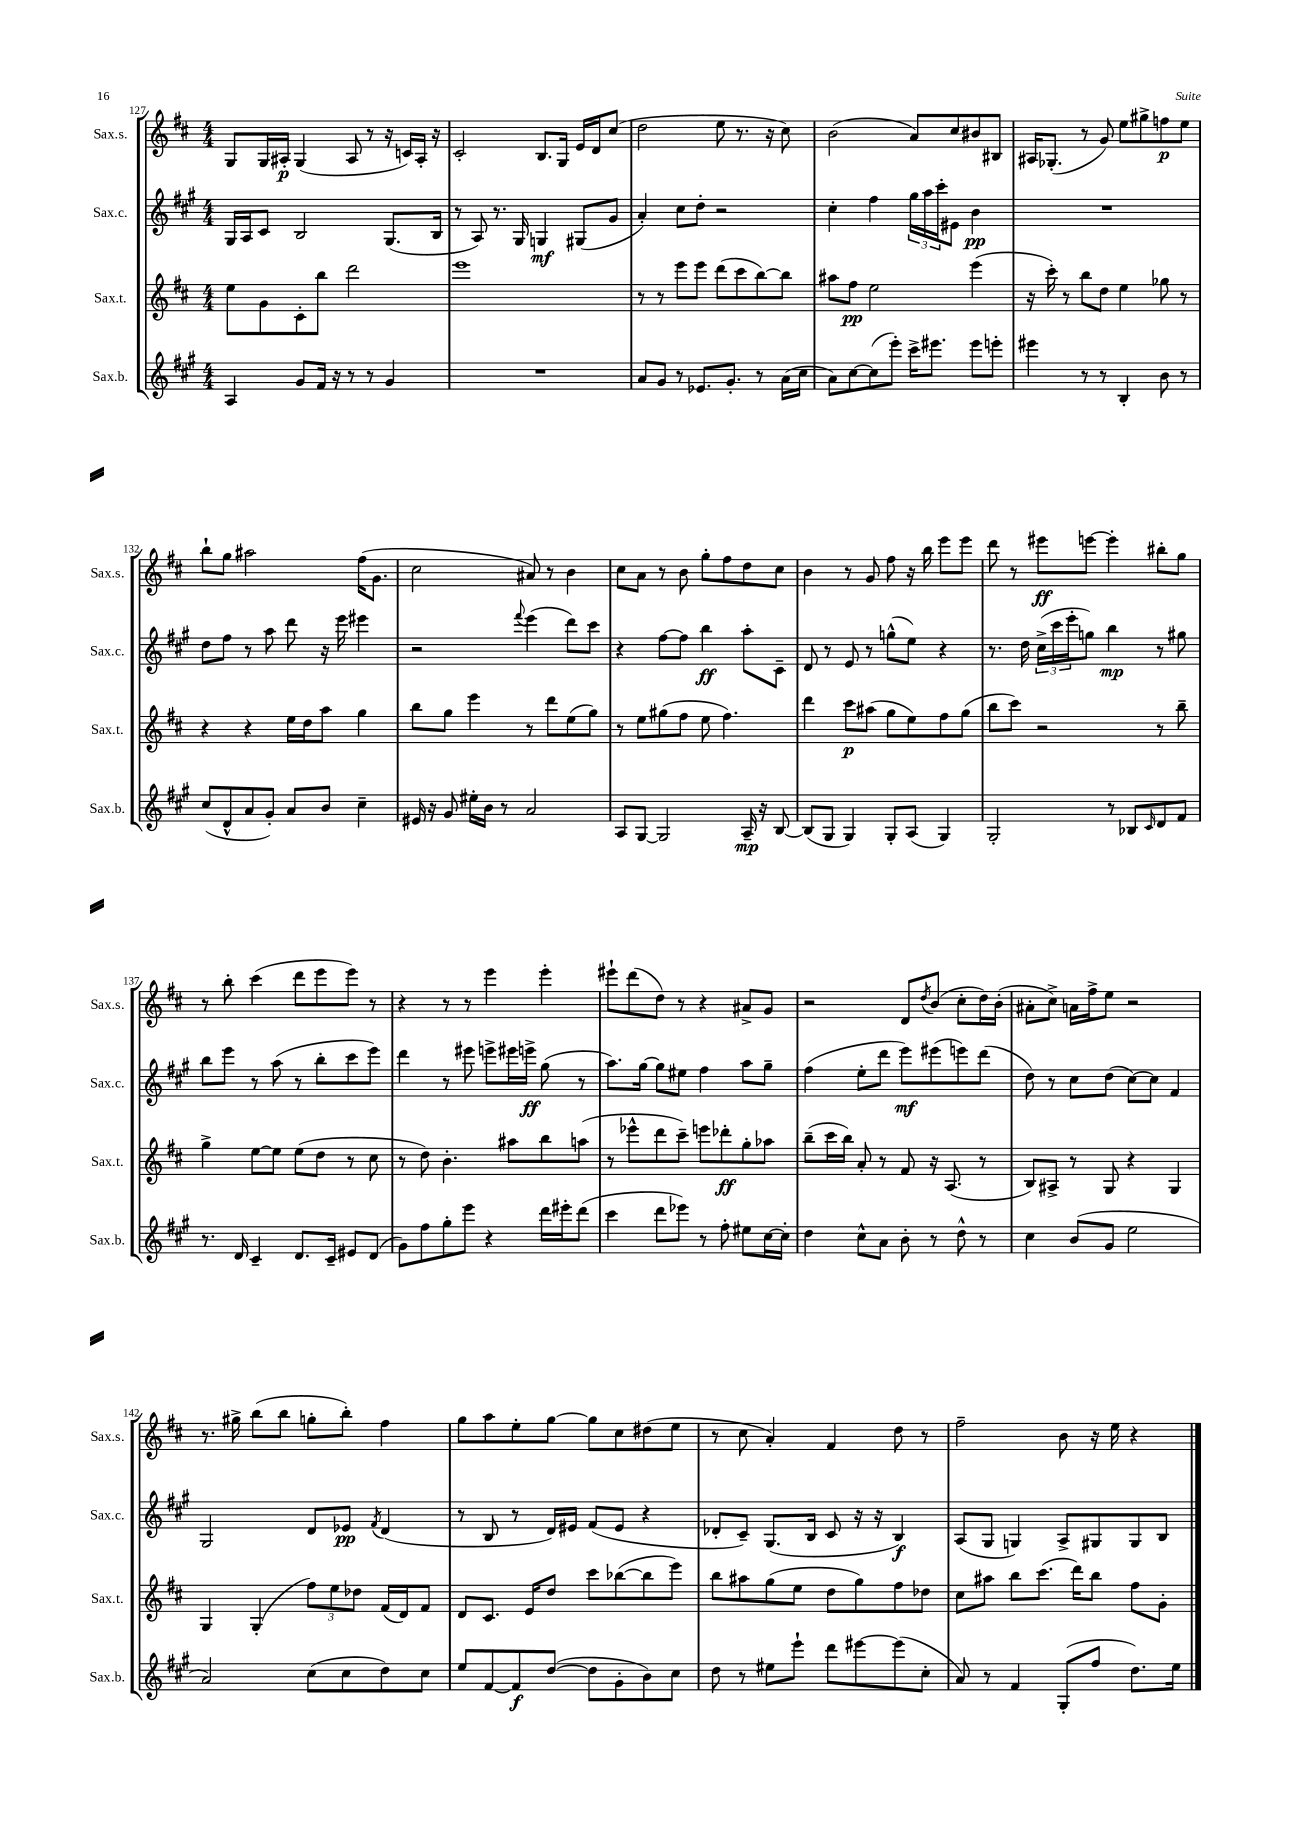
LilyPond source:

<<
\new StaffGroup <<
\new Staff = "s0" \with { instrumentName = "Sax.s." shortInstrumentName = "Sax.s." } {
    \clef treble \key d \major \numericTimeSignature \time 4/4
    g8 g16 ais16-.\p g4( ais8 r8 r16 c'16) ais16-. r16 |
    cis'2-. b8. g16 e'16 d'16 cis''8( |
    d''2 e''8 r8. r16 cis''8) |
    b'2( a'8) cis''8 bis'8 bis8 |
    ais16 ges8.-.( r8 g'8) e''8 gis''8-> f''8\p e''8 |
    b''8-! g''8 ais''2 fis''16( g'8. |
    cis''2 ais'8) r8 b'4 |
    cis''8 a'8 r8 b'8 g''8-. fis''8 d''8 cis''8 |
    b'4 r8 g'8 fis''8 r16 b''16 e'''8 e'''8 |
    d'''8 r8 eis'''8\ff e'''8~ e'''4-. bis''8-. g''8 |
    r8 b''8-. cis'''4( d'''8 e'''8 e'''8) r8 |
    r4 r8 r8 e'''4 e'''4-. |
    eis'''8-! d'''8( d''8) r8 r4 ais'8-> g'8 |
    r2 d'8 \acciaccatura { d''8 } b'8( cis''8-. d''16) b'16-.( |
    ais'8-. cis''8->) a'16 fis''16-> e''8 r2 |
    r8. gis''16-> b''8( b''8 g''8-. b''8-.) fis''4 |
    g''8 a''8 e''8-. g''8~ g''8 cis''8 dis''8( e''8 |
    r8 cis''8 a'4-.) fis'4 d''8 r8 |
    fis''2-- b'8 r16 e''16 r4 \bar "|." |
}
\new Staff = "s1" \with { instrumentName = "Sax.c." shortInstrumentName = "Sax.c." } {
    \clef treble \key a \major \numericTimeSignature \time 4/4
    gis16 a16 cis'8 b2 gis8.( b16 |
    r8 a8) r8. gis16 g4\mf gis8( gis'8 |
    a'4-.) cis''8 d''8-. r2 |
    cis''4-. fis''4 \tuplet 3/2 { gis''16 a''16 cis'''16-. } eis'8 b'4\pp |
    R1 |
    d''8 fis''8 r8 a''8 d'''8 r16 e'''16 eis'''4 |
    r2 \appoggiatura { fis'''8 } e'''4( d'''8) cis'''8 |
    r4 fis''8~ fis''8 b''4\ff a''8-. cis'8-- |
    d'8 r8 e'8 r8 g''8-^( e''8) r4 |
    r8. d''16 \tuplet 3/2 { cis''16->( cis'''16 e'''16-. } g''8) b''4\mp r8 gis''8 |
    b''8 e'''8 r8 a''8( r8 b''8-. cis'''8 e'''8) |
    d'''4 r8 eis'''8 e'''8-> eis'''16 e'''16->\ff gis''8( r8 |
    a''8.) gis''16~ gis''8 eis''8 fis''4 a''8 gis''8-- |
    fis''4( e''8-. d'''8 e'''8\mf) eis'''8( e'''8) d'''8( |
    d''8) r8 cis''8 d''8( cis''8~) cis''8 fis'4 |
    gis2 d'8 ees'8\pp \acciaccatura { fis'8 } d'4( |
    r8 b8 r8 d'16) eis'16 fis'8( eis'8 r4 |
    des'8-. cis'8--) gis8.( b16 cis'8 r16 r16 b4\f) |
    a8( gis8 g4) a8-> gis8 gis8 b8 \bar "|." |
}
\new Staff = "s2" \with { instrumentName = "Sax.t." shortInstrumentName = "Sax.t." } {
    \clef treble \key d \major \numericTimeSignature \time 4/4
    e''8 g'8 cis'8-. b''8 d'''2 |
    e'''1 |
    r8 r8 e'''8 e'''8 d'''8( cis'''8 b''8~) b''8 |
    ais''8 fis''8\pp e''2 e'''4( |
    r16 cis'''16-.) r8 b''8 d''8 e''4 ges''8 r8 |
    r4 r4 e''16 d''16 a''8 g''4 |
    b''8 g''8 e'''4 r8 d'''8 e''8( g''8) |
    r8 e''8 gis''8( fis''8 e''8 fis''4.) |
    d'''4 cis'''8\p ais''8( g''8 e''8) fis''8 g''8( |
    b''8 cis'''8) r2 r8 b''8-- |
    g''4-> e''8~ e''8 e''8( d''8 r8 cis''8 |
    r8 d''8) b'4.-. ais''8 b''8 a''8( |
    r8 ees'''8-^ d'''8 cis'''8--) e'''8 des'''8-.\ff g''8-. aes''8 |
    b''8--( cis'''16 b''16) a'8-. r8 fis'8 r16 a8.( r8 |
    b8) ais8-> r8 g8 r4 g4 |
    g4 g4-.( \tuplet 3/2 { fis''8) e''8 des''8 } fis'16( d'16) fis'8 |
    d'8 cis'8. e'16 d''8 cis'''8 bes''8~( bes''8 e'''8) |
    b''8 ais''8 g''8( e''8 d''8 g''8) fis''8 des''8 |
    cis''8 ais''8 b''8 cis'''8.( d'''16) b''8 fis''8 g'8-. \bar "|." |
}
\new Staff = "s3" \with { instrumentName = "Sax.b." shortInstrumentName = "Sax.b." } {
    \clef treble \key a \major \numericTimeSignature \time 4/4
    a4 gis'8 fis'16 r16 r8 r8 gis'4 |
    R1 |
    a'8 gis'8 r8 ees'8. gis'8.-. r8 a'16( cis''16 |
    a'8) cis''8~ cis''8( e'''8-.) cis'''16-> eis'''8. eis'''8 e'''8-. |
    eis'''4 r8 r8 b4-. b'8 r8 |
    cis''8( d'8-^ a'8 gis'8-.) a'8 b'8 cis''4-- |
    eis'16 r16 gis'8 eis''16-. b'16 r8 a'2 |
    a8 gis8~ gis2 a16--\mp r16 b8~ |
    b8( gis8 gis4) gis8-. a8( gis4) |
    gis2-. r8 bes8 \grace { cis'16 } d'8 fis'8 |
    r8. d'16 cis'4-- d'8. cis'16-- eis'8 d'8( |
    gis'8) fis''8 gis''8-. e'''8 r4 d'''16 eis'''16-. d'''8( |
    cis'''4 d'''8 ees'''8) r8 fis''8-. eis''8 cis''16~ cis''16-. |
    d''4 cis''8-^ a'8 b'8-. r8 d''8-^ r8 |
    cis''4 b'8( gis'8 e''2 |
    a'2) cis''8( cis''8 d''8) cis''8 |
    e''8 fis'8~ fis'8\f d''8~( d''8 gis'8-. b'8) cis''8 |
    d''8 r8 eis''8 e'''8-! d'''8 eis'''8~ eis'''8( cis''8-. |
    a'8) r8 fis'4 gis8-.( fis''8 d''8.) e''16 \bar "|." |
}
>>
>>
\layout { \context { \Score currentBarNumber = #127 } }
